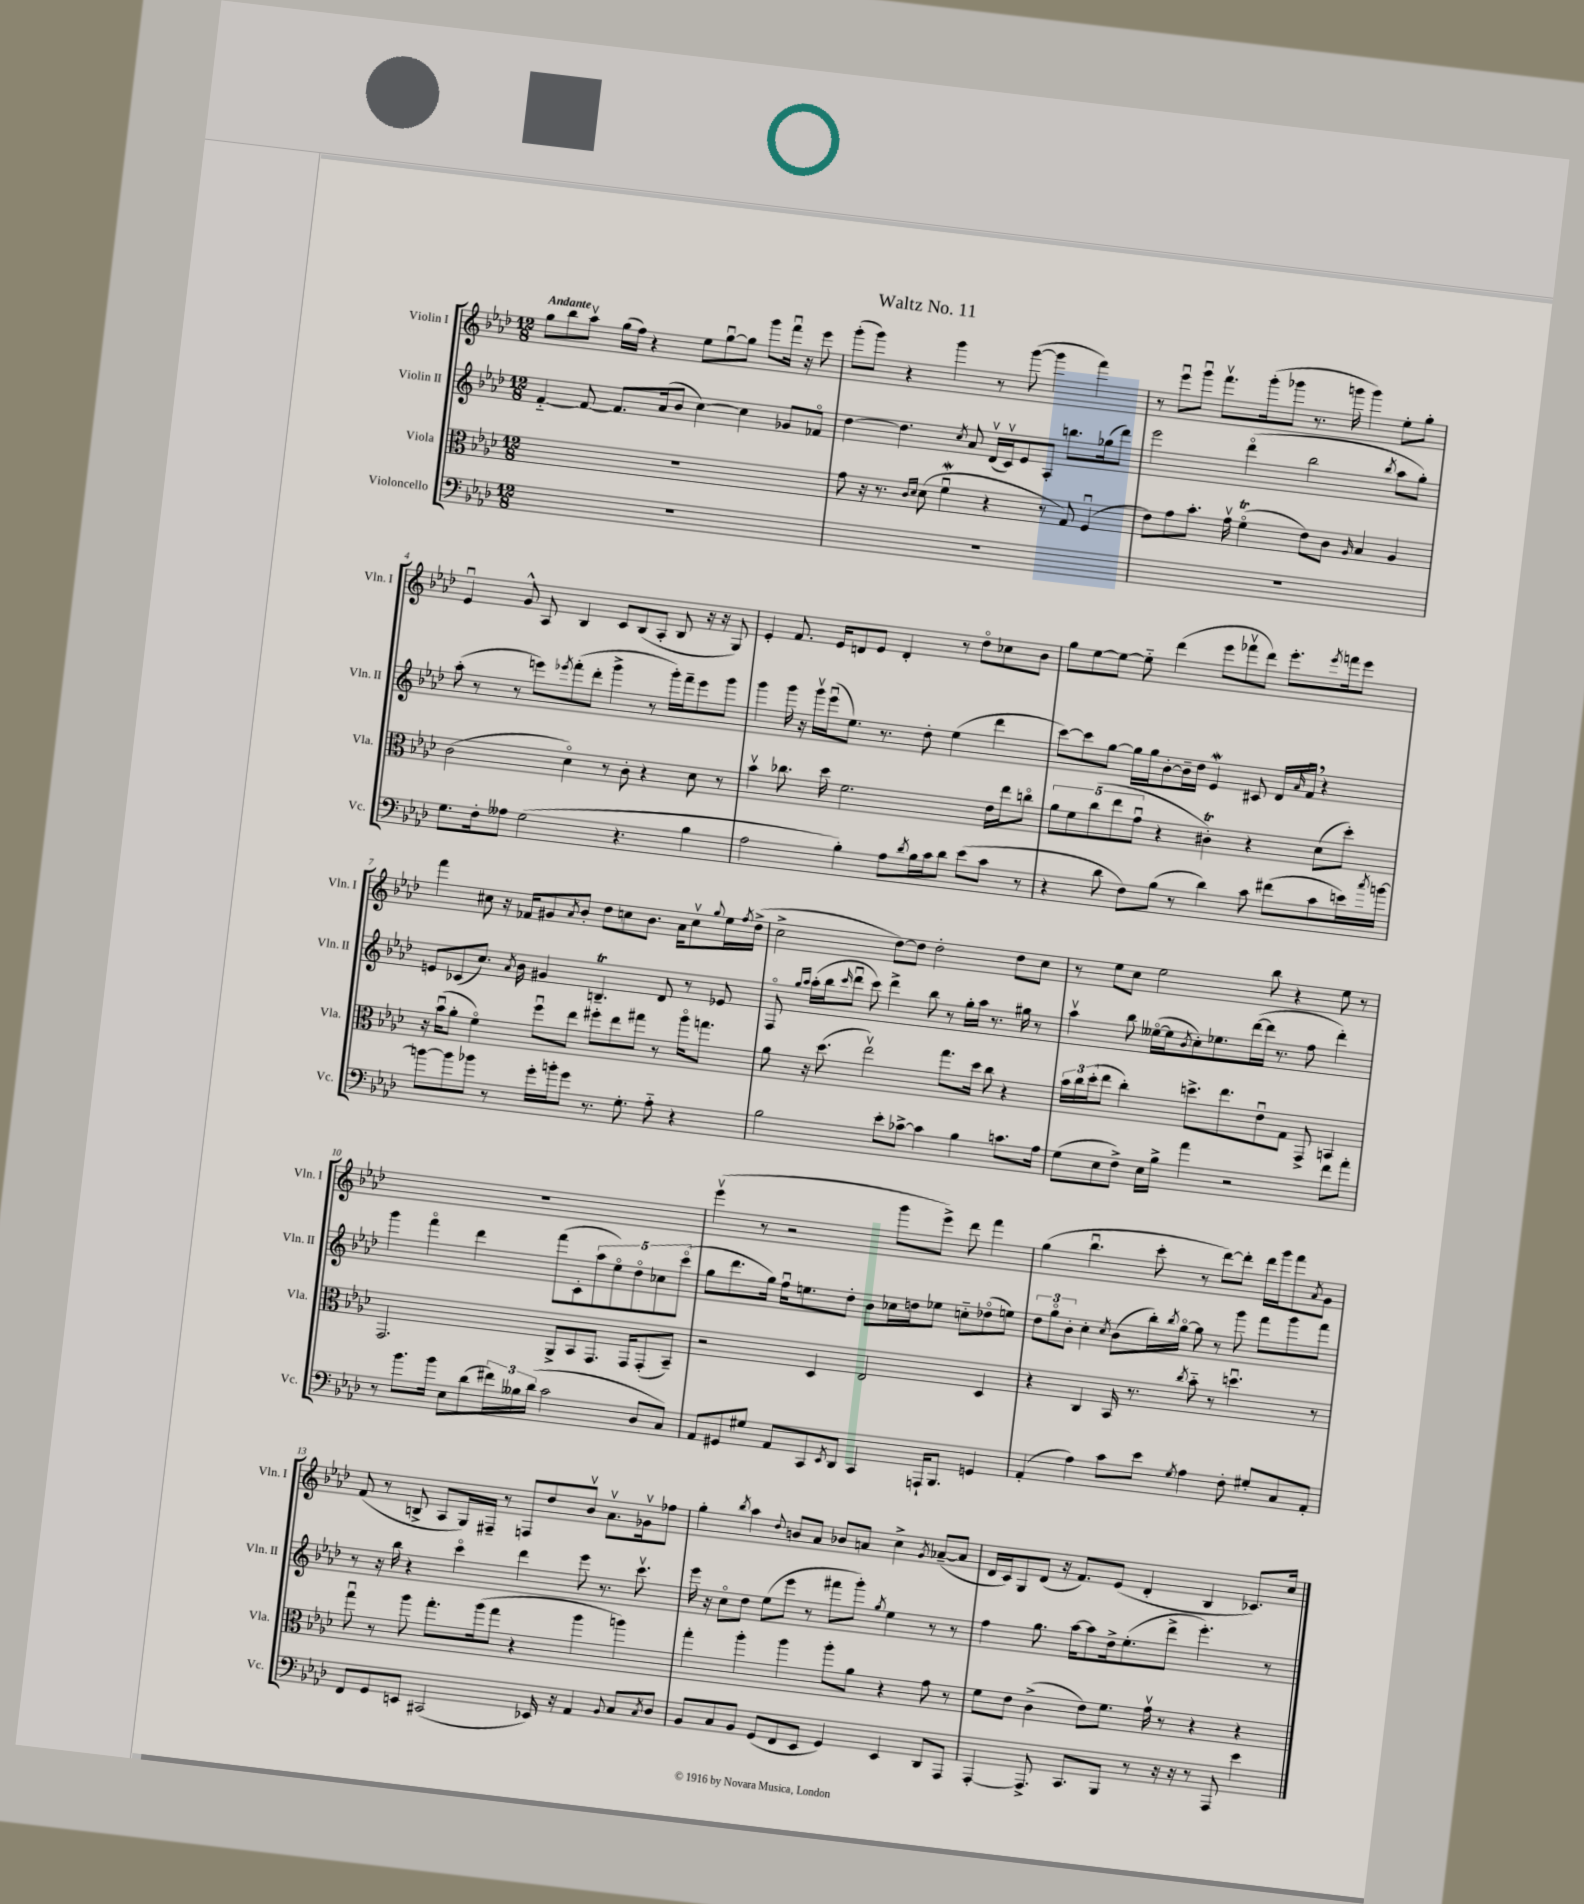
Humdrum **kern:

**kern	**kern	**kern	**kern
*part4	*part3	*part2	*part1
*staff4	*staff3	*staff2	*staff1
*I"Violoncello	*I"Viola	*I"Violin II	*I"Violin I
*I'Vc.	*I'Vla.	*I'Vln. II	*I'Vln. I
*clefF4	*clefC3	*clefG2	*clefG2
*k[b-e-a-d-]	*k[b-e-a-d-]	*k[b-e-a-d-]	*k[b-e-a-d-]
*M12/8	*M12/8	*M12/8	*M12/8
=1	=1	=1	=1
!	!	!	!LO:TX:a:B:t=Andante
1.r	1.r	[4f/	8gg\L
.	.	.	8bb-\
.	.	8f/_	8aa-v\J
.	.	8.f/L]	(16gg\LL
.	.	.	16ff\JJ)
.	.	.	4r
.	.	(16a-/k	.
.	.	8b-/J	.
.	.	[4cc\)	8ee-\L
.	.	.	[8ggu\
.	.	4cc\]	8gg\J]
.	.	.	8ggg\L
.	.	8g-X/L	16fffu\Jk
.	.	.	16r
.	.	8f-X/J	8eee-\
=2	=2	=2	=2
1.r	8g\	[4dd-\	(8ggg'\L
.	16r	.	8ggg\J)
.	8.r	.	.
.	.	4.dd-\]	4r
.	16qqc/LL	.	.
.	16qqd-/JJ	.	.
.	(8d-\	.	.
.	4fWu\	.	4ggg\
.	.	8qcc/	.
.	.	8a-/	.
.	4r	(16d-v/LL	8r
.	.	16cv/J)	.
.	.	8e-/	([8ggg\
.	8r	8A-'/J	4ggg\]
.	8G/)	8.bbn\L	.
.	(4Fu/	.	4fff\)
.	.	(16gg-X\k	.
.	.	8ddd-\J)	.
=3	=3	=3	=3
1.r	8e-\L)	2eee-\	8r
.	8g\	.	8eee-u\L
.	8.b-'\J	.	8gggu\J
.	.	.	8.fffv\L
.	16gv\	.	.
.	(4fT\	(4ddd-\	.
.	.	.	(16ggg'\k
.	.	.	8ggg-X\J
.	8e-\L)	2bb-\	8.r
.	8c\J	.	.
.	.	.	16gggn\
.	16qqA-/	.	.
.	4B-/	.	4ggg\)
.	.	8qbb-/	.
.	4A-/	8aa-\L	8ee-'\L
.	.	8gg'\J)	8gg'\J
!!LO:LB:g=z
=4	=4	=4	=4
8.G\L	(2c\	(8aa-'\	4e-u/
.	.	8r	.
16F'\k	.	.	.
8A--X\J	.	8r	8g^^/
(2G\	.	8eeen\L)	8A-/
.	.	8qeee-X/	.
.	4d-\)	(8fff'\	4B-/
.	.	8ddd-'\J	.
.	8r	4ggg^\	8c/L
4.r	8c'\	.	(8B-/
.	4r	8r	8A-'/J
.	.	16ggg'\LL)	8B-/
.	.	16fff~\J	.
4B-\	8d-\	8eee-\	16r
.	.	.	16r
.	8r	8ggg\J	8G/)
=5	=5	=5	=5
2A-\	4b-v\	4ggg\	4e-'/
.	8.cc-X\	16ggg\	8.f/
.	.	16r	.
.	.	16gggv\LL	.
.	16dd-\	(16eee-u\J	16e-/KL
4B-'\)	2.f\	8.ee-\J)	8dn/
.	.	.	8e-/J
.	.	8.r	.
8A-\L	.	.	4d'/
8qd-/	.	.	.
16B-\L	.	8dd-'\	.
16c\J	.	.	.
8d-\J	.	(4ee-\	8r
(8e-\L	.	.	8dd-\L
8c\J	16e-\LL	4ddd-\	8cc-X\
.	16ee-\J	.	.
8r	8ccn\J	.	8b-\J
=6	=6	=6	=6
4r	10a-\L	[8ccc\L)	8gg\L
.	10f\	.	.
.	.	8ccc\]	[8ee-\
.	(10cc\	.	.
8d-\	.	[8gg\J	8ee-\J_
.	10ee-\	.	.
8F\L)	.	16gg\LL]	8ee-\]
.	10gu\J	.	.
.	.	16gg\J	.
(8B-\J	4r	[8b-'\	(4ddd-\
8r	.	16b-~\L]	.
.	.	16dd-\JJ	.
4d-\)	4c#Xt'\)	4e-W/	8eee-\L
.	.	.	8fff-Xv\
8c\	4r	8c#X/	8ddd-\J)
(8f#X\L	.	16d-/LL	8.eee-'\L
.	.	16qqa-/	.
.	.	16fu,/JJ	.
8c\	(8d-\L	4r	.
.	.	.	8qeee-/
.	.	.	16fffn\k
16en\L)	8dd-'\J)	.	8eee-\J
8qcc/	.	.	.
[16bn\JJ	.	.	.
!!LO:LB:g=z
=7	=7	=7	=7
8bn\L_	16r	8en/L	4fff\
.	(16b-u\KL	.	.
8b\]	8a-'\J	(8c-X/	.
8b-X\J	4f\)	8.cc/J)	8cc#X\
8r	.	.	16r
.	.	8qa-/	.
.	.	16b-\	16f-X/KL
16g'\LL	8ffu\L	4g#X/	8g#X/
16bn'\J	.	.	.
.	.	.	8qa-/
8g\J	8ee-\J	.	8b-'/J
8.r	8ff#X'\L	4.Bnt~/	8dd-\L
.	8ee-\	.	8ccn\
8.G'\	.	.	.
.	8gg#X\J	.	8.b-\J
8A-\	8r	8d-/	.
.	.	.	16a-\KL
4r	16aa-\KL	8r	8ccv\
.	8.ggn\J	.	.
.	.	.	8qqgg/
.	.	8e-X/	16ee-\L
.	.	.	8qff/
.	.	.	(16dd-^\JJ
=8	=8	=8	=8
2B-\	8a-\	8F/	2cc^\
.	.	16qqgg/LL	.
.	.	16qqaa-/JJ	.
.	16r	(16aa-'\LL	.
.	(8.dd-\	16bb-\J	.
.	.	16qqccc/	.
.	.	8ddd-u\J	.
.	2ee-v\)	8ccc\)	.
8e-'\L	.	4ddd-^\	[8dd-\L)
[8c-X^\J	.	.	8dd-\J]
4c-\]	.	8bb-\	2dd-'\
.	8.gg\L	8r	.
4B-\	.	16gg'\LL	.
.	16dd-\Jk	16aa-\JJ	.
.	8cc\	8.r	.
8.cn\L	4r	.	8dd-\L
.	.	16gg#X\	.
.	.	8r	8cc\J
16A-\Jk	.	.	.
=9	=9	=9	=9
(8G\L	24b-\LL	4aa-v\	8r
.	24cc\	.	.
.	(24dd-'\J	.	.
8E-\	8ee-\J	.	8ee-\L
8F^\J)	4cc'\)	8bb-\	8cc\J
16E-\LL	.	([16ee--X\LL	2ee-\
16B-^\JJ	.	16ee--\J]	.
.	.	8qb-/	.
4a-\	8.ddn^\L	8cc'\)	.
.	.	8.ee-X\	.
.	8.ee-\	.	.
2r	.	.	.
.	.	([16ddd-\L	.
.	8e-u\	16ddd-\JJ]	8bb-\
.	.	8.r	.
.	8G\J	.	4r
.	8GG^/	8ff\	.
8f\L	4BBn/	4ddd-'\)	8ee-\
8a-'\J	.	.	8r
!!LO:LB:g=z
=10	=10	=10	=10
8r	2.GG/	4ggg\	1.r
8.b-\L	.	.	.
.	.	4fff\	.
16b-\Jk	.	.	.
8E-\L	.	.	.
(8d-\	.	4ddd-\	.
24f#X\L)	.	.	.
24B--X\	.	.	.
(24d-\JJ	.	.	.
2c\	8AA-^/L	(8fff\L	.
.	8BB-/	8c'\	.
.	8.GG/J	10aa-\	.
.	.	10ee-\)	.
.	16GG/KL	.	.
.	.	10dd-\	.
8D-/L	(8GG'/	.	.
.	.	10cc-X\	.
8C/J)	8BB-~/J)	.	.
.	.	(10ccc\J	.
=11	=11	=11	=11
8AA-/L	2r	8gg\L	(4eee-v\
8GG#X/	.	8.ddd-\	.
8G#X/J	.	.	8r
.	.	16gg\Jk)	.
8AA-/L	.	16ffu\KL	2r
.	.	8.een\	.
8CC/	4D-/	.	.
8qEE-/	.	.	.
8DD-/J	.	8dd-'\J	.
4CC/	2E-/	8b-\L	.
.	.	16cc-X\L	8ggg\L
.	.	16ddn\J	.
16AAAn`/KL	.	8ee-X\J	8eee-^\J)
8.BBB-/J	.	.	.
.	.	8ccn\L	8ddd-\
4GGn/	4D-/	(8dd-X\	4fff\
.	.	8een\J)	.
=12	=12	=12	=12
(4AA-'/	4r	12dd-\L	(4gg\
.	.	12gg\	.
.	.	12b-'\J	.
4A-\)	4C/	4cc'\	4.bb-u\
.	.	8qcc/	.
8c\L	16BB-/	(8b-\L	.
.	8.r	.	.
8e-\J	.	16bb-'\L)	8ccc'\
.	.	8qbb-/	.
.	.	[16gg\JJ	.
8qG/	8qcc/	.	.
4A-\	8b-\	8gg\]	8r
.	8r	8r	[8ddd-\L)
8F'\	4.ddnu\	8ggg\	8ddd-'\J]
8G#X'/L	.	8fff\L	16ddd-\LL
.	.	.	16ggg\J
8C/	.	8ggg\	8fff\
.	.	.	8qa-/
8AA-'/J	8r	8fff\J	8g\J
!!LO:LB:g=z
=13	=13	=13	=13
8FF/L	8ggu\	8r	(8f/
8GG/	8r	16r	8r
.	.	16bb-\	.
8EEn/J	8aa-\	4r	8Bn^/
(2CC#X/	8.gg'\L	.	8A-/L
.	.	4ccc\	16G/L)
.	(16aa-\k	.	16F#X~/JJ
.	8gg\J	.	8r
.	4r	4ddd-\	8Fn/L
16EE-X/)	.	.	8dd-/
16r	.	.	.
4AA-/	4aa-\	8eee-\	8b-v/J
.	.	8.r	8.a-v\L
8qqBB-/	.	.	.
8C/L	4aan\)	.	.
.	.	8.cccv\	16g-Xv\k
8qC/	.	.	.
8D-/J	.	.	8ff-X\J
=14	=14	=14	=14
8BB-/L	4gg'\	16eee-\	4gg'\
.	.	16r	.
8C/	.	8cc\L	.
.	.	.	8qbb-/
8BB-/J	4aa-'\	8dd-\J	4aa-\
(8GG/L	.	(8ee-\L	.
.	.	.	8qqdd-/
8FF/	4aa-\	8eee-\J	8bn/L
8EE-/J	.	8r	8a-/J
4GG/)	8aa-'\L	8fff#X\L	8b-X/L
.	8a-\J	8ggg'\J)	8an/J
.	.	8qgg/	.
4EE-/	4r	4ee-\	4cc^\
.	.	.	8qg/
8DD-/L	8g\	8r	([8a-X~/L
8AAA-/J	8r	8r	8a-/J]
=15	=15	=15	=15
[4AAA-'/	8f\L	4ff\	16d-/LL
.	.	.	16c/J)
.	8e-\J	.	8G/
8.AAA-^/]	(4c^\	8.gg\	(8d-/J
.	.	.	16r
8.CC/L	.	[16aa-\KL	8.f/L)
.	8e-\L)	8aa-\]	.
8BBB-/J	8.f\J	16dd-^\k	(8e-/J
.	.	(8.ee-'\	.
8r	.	.	4d-'/
.	16gv\	.	.
16r	8r	8ddd-^\J	.
16r	.	.	.
8r	4r	4.eee-'\)	4B-/
8AAA-/	.	.	.
4e-\	4r	.	8.c-X/L)
.	.	8r	.
.	.	.	16cc/Jk
==	==	==	==
*-	*-	*-	*-
